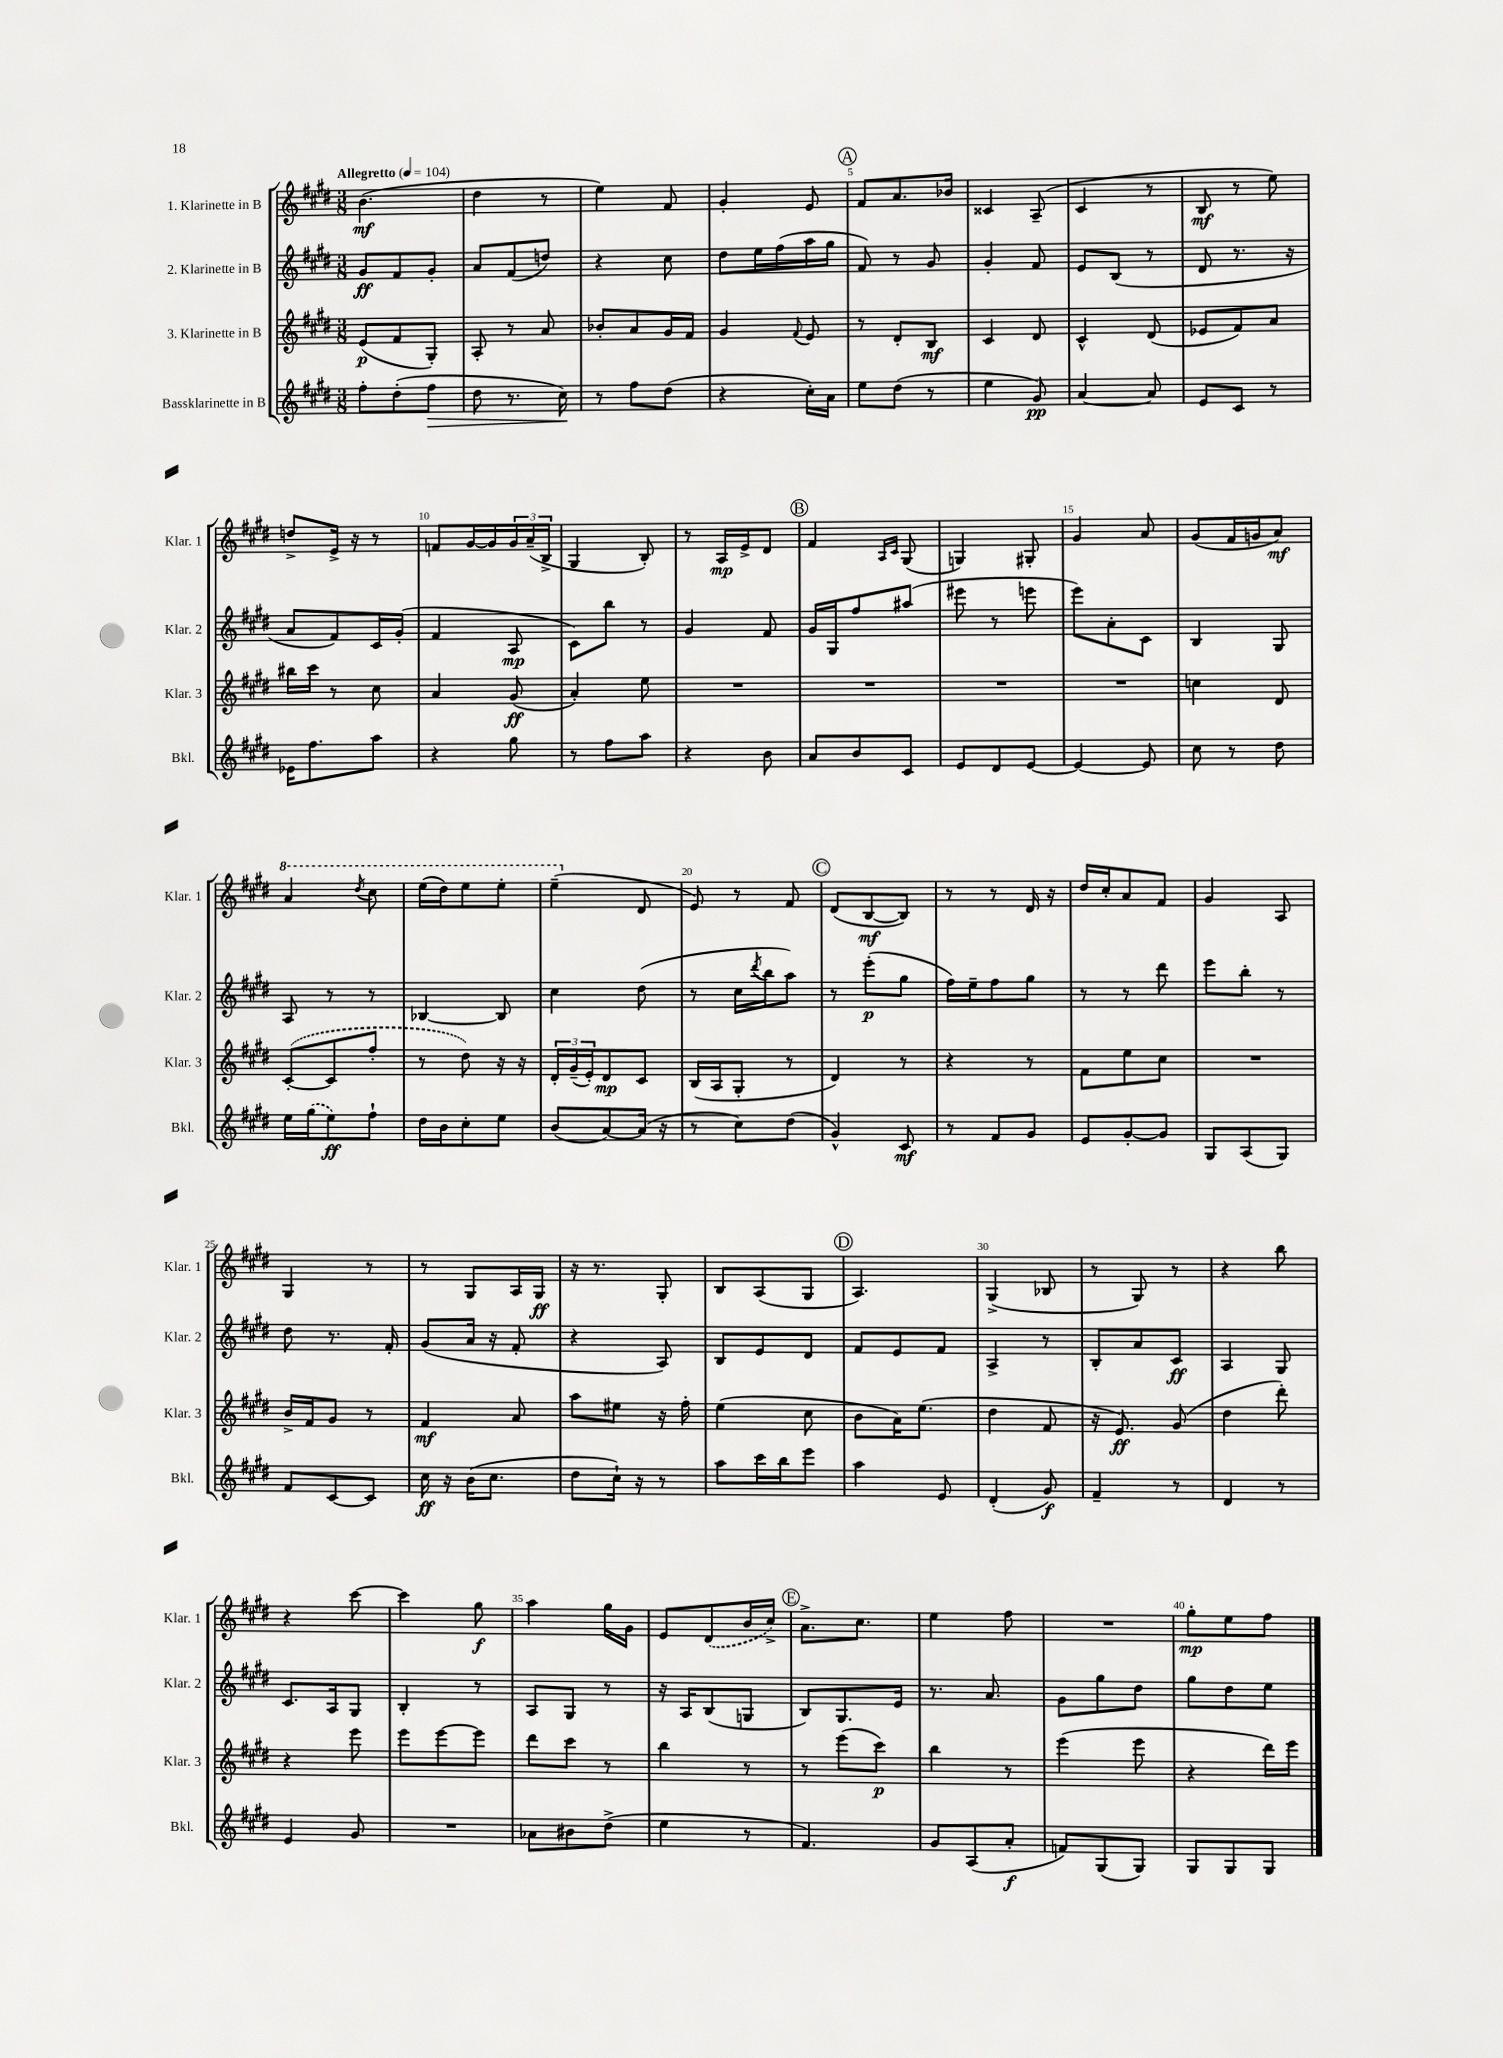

**kern	**kern	**kern	**kern
*staff4	*staff3	*staff2	*staff1
*clefG2	*clefG2	*clefG2	*clefG2
*k[f#c#g#d#]	*k[f#c#g#d#]	*k[f#c#g#d#]	*k[f#c#g#d#]
*M3/8	*M3/8	*M3/8	*M3/8
*MM104	*MM104	*MM104	*MM104
8ff#'	(8e	8g#	(4.b
(8dd#'	8f#	8f#	.
8ff#	8G#')	8g#'	.
=	=	=	=
8dd#	8A'	8a	4dd#
8.r	8r	(8f#	.
.	8a	8dd)	8r
16cc#)	.	.	.
=	=	=	=
8r	8b-'	4r	4ee)
8ff#	8a	.	.
(8dd#	16g#	8cc#	8f#
.	16f#	.	.
=	=	=	=
4r	4g#	8dd#	4g#'
.	.	16ee	.
.	.	(16ff#	.
.	8qqf#	.	.
16cc#')	8e	16aa	8e
16a	.	16gg#	.
=	=	=	=
8ee	8r	8f#)	8f#
(8dd#	8d#'	8r	8.a
8r	8B	8g#	.
.	.	.	16b-
=	=	=	=
4ee	4c#	4g#'	4c##
8g#)	8d#	8f#	(8A~
=	=	=	=
[4a	4c#^^	8e	4c#
.	.	(8B	.
8a]	(8d#	8r	8r
=	=	=	=
8e	8e-	8d#	8B
8c#	8f#)	8.r	8r
8r	8a	.	8ee)
.	.	16r	.
=	=	=	=
16e-	16bb#	8a	8dd^
8.ff#	16ccc#	.	.
.	8r	8f#)	16e^
.	.	.	16r
8aa	8cc#	16c#	8r
.	.	(16g#'	.
=	=	=	=
4r	4a	4f#	8f
.	.	.	[16g#
.	.	.	16g#]
8gg#	(8g#	8A	24g#
.	.	.	(24a~
.	.	.	24B^
=	=	=	=
8r	4a')	8c#)	4G#
8ff#	.	8bb	.
8aa	8ee	8r	8B')
=	=	=	=
4r	4.r	4g#	8r
.	.	.	16A
.	.	.	16e^
8b	.	8f#	8d#
=	=	=	=
8a	4.r	16g#	4f#
.	.	16G#	.
8b	.	8ff#	.
.	.	.	16qqA
.	.	.	16qqc#
8c#	.	(8aa#	(8G#
=	=	=	=
8e	4.r	8eee#	4G)
8d#	.	8r	.
[8e	.	8eee	8G#'
=	=	=	=
4e_	4.r	8eee)	4g#
.	.	8a'	.
8e]	.	8c#	8a
=	=	=	=
8cc#	4cc	4B	(8g#
8r	.	.	16f#
.	.	.	16g
8dd#	8d#	8G#	8a)
=	=	=	=
16ee	([8c#'	8A	4aa
(16gg#	.	.	.
8ee)	8c#]	8r	.
.	.	.	8qddd#
8ff#`	8ff#'	8r	8ccc#
=	=	=	=
16dd#	8r	[4B-	(16eee
16b	.	.	16ddd#)
8cc#'	8dd#)	.	8eee
8ee	16r	8B-]	8eee'
.	16r	.	.
=	=	=	=
(8b	24d#'	4cc#	(4eee~
.	(24g#~	.	.
.	24e')	.	.
[8a)	8d#	.	.
(16a]	8c#	(8dd#	8d#
16r	.	.	.
=	=	=	=
8r	(16B	8r	8e)
.	16A	.	.
8cc#)	8G#'	16cc#	8r
.	.	8qddd#	.
.	.	16bb	.
(8dd#	8r	8aa)	8f#
=	=	=	=
4g#^^)	4d#)	8r	(8d#
.	.	(8eee'	[8B
8c#	8r	8gg#	8B])
=	=	=	=
8r	4r	16ff#)	8r
.	.	16ee~	.
8f#	.	8ff#	8r
8g#	8r	8gg#	16d#
.	.	.	16r
=	=	=	=
8e	8f#	8r	16dd#
.	.	.	16cc#'
[8g#'	8ee	8r	8a
8g#]	8cc#	8ddd#	8f#
=	=	=	=
8G#	4.r	8eee	4g#
(8A	.	8bb'	.
8G#)	.	8r	8A
=	=	=	=
8f#	16b^	8dd#	4G#
.	16f#	.	.
[8c#	8g#	8.r	.
8c#]	8r	.	8r
.	.	16f#'	.
=	=	=	=
16cc#	4f#	(8g#	8r
16r	.	.	.
(16b	.	16a	8G#
8.cc#	.	16r	.
.	8a	8f#'	16A
.	.	.	16G#
=	=	=	=
8dd#	8aa	4r	16r
.	.	.	8.r
16cc#`)	8ee#	.	.
16r	.	.	.
8r	16r	8A)	8G#'
.	16ff#'	.	.
=	=	=	=
8aa	(4ee	8B	8B
16ccc#	.	8e	(8A
16bb	.	.	.
8eee	8cc#	8d#	8G#
=	=	=	=
4aa	8b	8f#	4.A)
.	16a)	8e	.
.	(8.ee	.	.
8e	.	8f#	.
=	=	=	=
(4d#'	4dd#	4A^	(4G#^
8g#)	8f#	8r	8B-
=	=	=	=
4f#~	16r	8B'	8r
.	8.e)	.	.
.	.	8a	8G#)
8r	(8g#	8c#	8r
=	=	=	=
4d#	4dd#	4A	4r
8r	8ddd#')	8G#	8bb
=	=	=	=
4e	4r	8.c#	4r
.	.	16A	.
8g#	8eee	8G#	[8ccc#
=	=	=	=
4.r	8eee	4B'	4ccc#]
.	[8eee	.	.
.	8eee]	8r	8gg#
=	=	=	=
8a-	8ddd#	8A	4aa
8b#	8ccc#	8G#	.
(8dd#^	8r	8r	16gg#
.	.	.	16g#
=	=	=	=
4ee	4bb	16r	8e
.	.	16A	.
.	.	(8B	(8d#
8r	8r	8G	16b
.	.	.	16cc#^)
=	=	=	=
4.f#)	8r	8B)	8.a^
.	(8eee	8.G#	.
.	.	.	8.cc#
.	8ccc#)	.	.
.	.	16e	.
=	=	=	=
8g#	4bb	8.r	4ee
(8A	.	.	.
.	.	8.a	.
8a'	8r	.	8ff#
=	=	=	=
8f)	(4eee	8g#	4.r
(8G#	.	8gg#	.
8G#)	8eee	8dd#	.
=	=	=	=
8G#	4r	8gg#	8gg#'
8G#	.	8dd#	8ee
8G#	16ddd#)	8ee	8ff#
.	16eee	.	.
==	==	==	==
*-	*-	*-	*-
